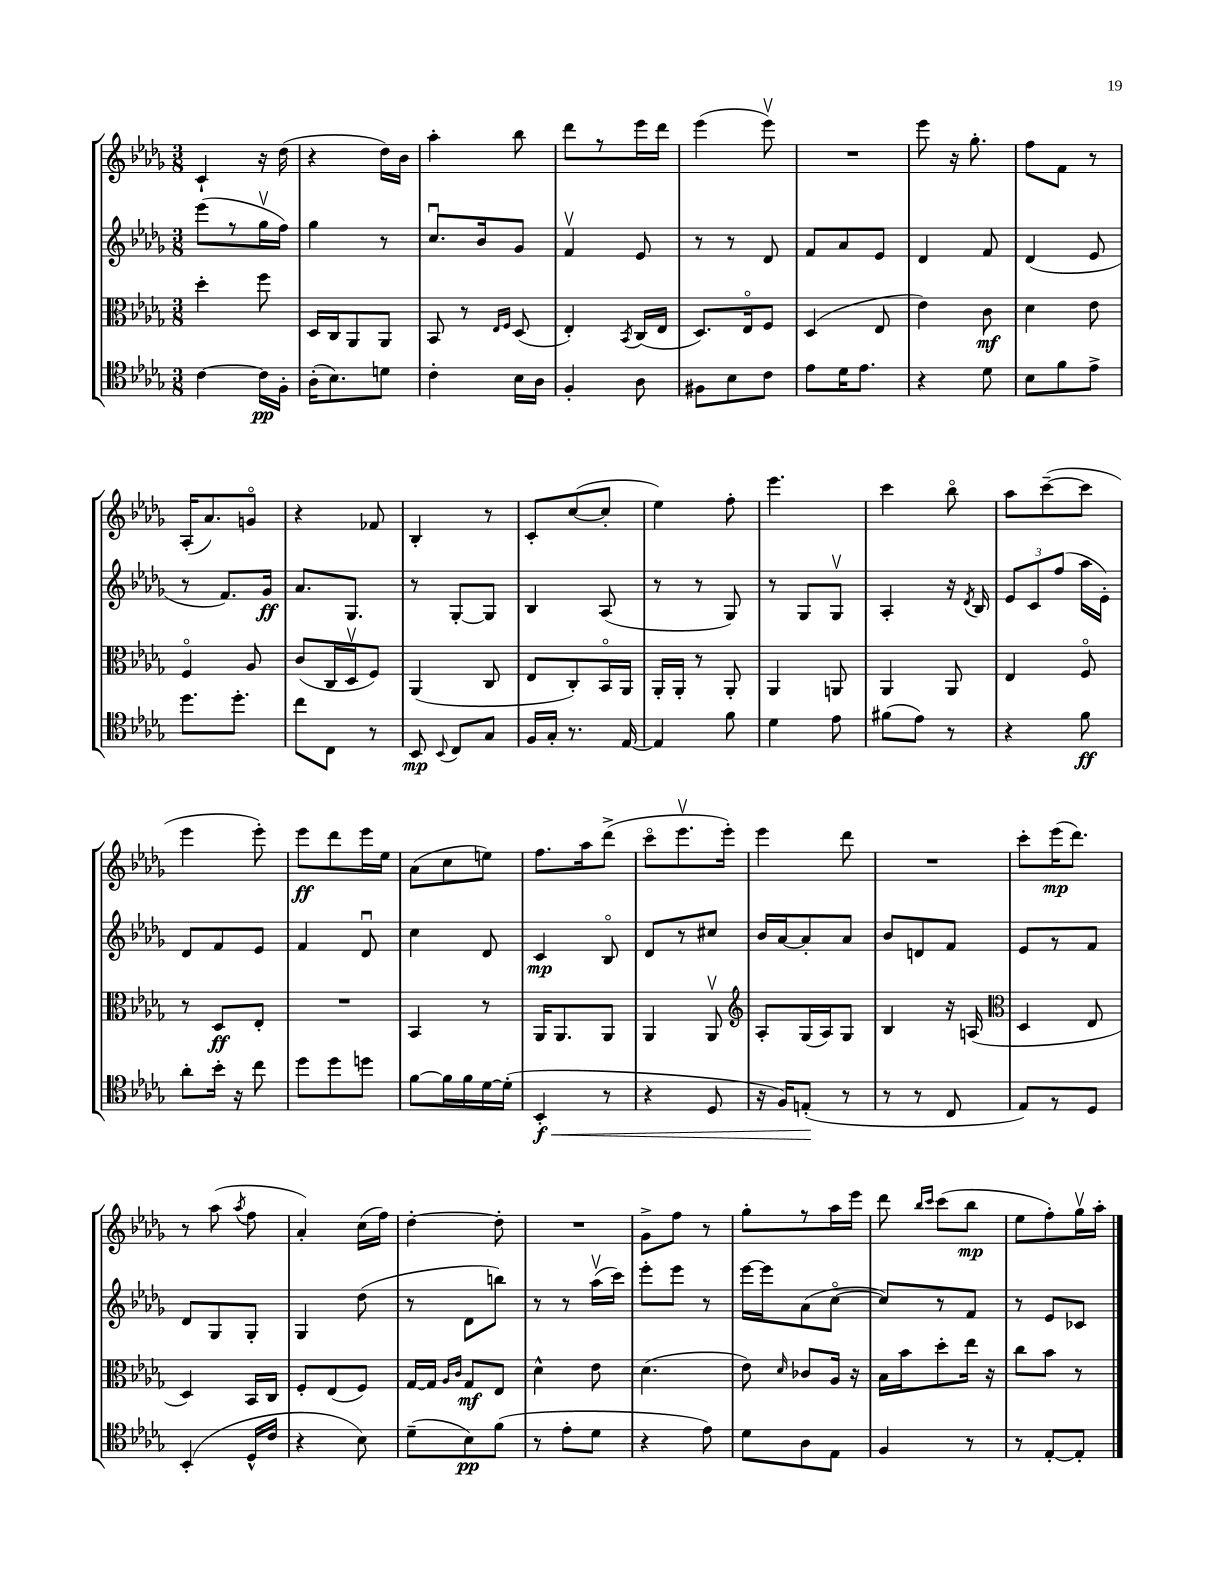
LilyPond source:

<<
\new StaffGroup <<
\new Staff = "s0" {
    \clef treble \key des \major \numericTimeSignature \time 3/8
    \autoBeamOff c'4-! r16 des''16( |
    r4 des''16[) bes'16] |
    aes''4-. bes''8 |
    des'''8[ r8 ees'''16 des'''16] |
    ees'''4( ees'''8\upbow) |
    R4. |
    ees'''8 r16 ges''8.-. |
    f''8[ f'8] r8 |
    aes16[-.( aes'8.) g'8]\flageolet |
    r4 fes'8 |
    bes4-. r8 |
    c'8[-. c''8~( c''8]-. |
    ees''4) f''8-. |
    ees'''4. |
    c'''4 bes''8\flageolet |
    aes''8[ c'''8~--( c'''8] |
    ees'''4 ees'''8-.) |
    ees'''8[\ff des'''8 ees'''16 ees''16] |
    aes'8[( c''8 e''8]) |
    f''8.[ aes''16 des'''8]->( |
    c'''8[\flageolet ees'''8.\upbow ees'''16]-.) |
    ees'''4 des'''8 |
    R4. |
    c'''8[-. ees'''16\mp( des'''8.]) |
    r8 aes''8( \acciaccatura { aes''8 } f''8 |
    aes'4-.) c''16[( f''16]) |
    des''4~-. des''8-. |
    R4. |
    ges'8[-> f''8] r8 |
    ges''8[-. r8 aes''16 ees'''16] |
    des'''8 \grace { bes''16[ c'''16] } c'''8[( bes''8]\mp |
    ees''8[ f''8-.) ges''16\upbow aes''16]-. \bar "|." |
}
\new Staff = "s1" {
    \clef treble \key des \major \numericTimeSignature \time 3/8
    \autoBeamOff ees'''8[( r8 ges''16\upbow f''16]) |
    ges''4 r8 |
    c''8.[\downbow bes'16 ges'8] |
    f'4\upbow ees'8 |
    r8 r8 des'8 |
    f'8[ aes'8 ees'8] |
    des'4 f'8 |
    des'4( ees'8 |
    r8 f'8.[) ges'16]\ff |
    aes'8.[ ges8.] |
    r8 ges8[~-. ges8] |
    bes4 aes8( |
    r8 r8 ges8) |
    r8 ges8[ ges8]\upbow |
    aes4-. r16 \acciaccatura { des'8 } bes16 |
    \tuplet 3/2 { ees'8[ c'8 f''8]( } aes''16[ ees'16]-.) |
    des'8[ f'8 ees'8] |
    f'4 des'8\downbow |
    c''4 des'8 |
    c'4\mp bes8\flageolet |
    des'8[ r8 cis''8] |
    bes'16[ aes'16~ aes'8-. aes'8] |
    bes'8[ d'8 f'8] |
    ees'8[ r8 f'8] |
    des'8[ ges8 ges8]-. |
    ges4 des''8( |
    r8 des'8[ b''8]) |
    r8 r8 aes''16[\upbow( c'''16]) |
    ees'''8[-. ees'''8] r8 |
    ees'''16[~ ees'''16 aes'8( c''8]~\flageolet |
    c''8[) r8 f'8] |
    r8 ees'8[ ces'8] \bar "|." |
}
\new Staff = "s2" {
    \clef alto \key des \major \numericTimeSignature \time 3/8
    \autoBeamOff des''4-. f''8 |
    des16[ c16 aes,8 aes,8] |
    bes,8 r8 \grace { ees16[ f16] } des8( |
    ees4-.) \acciaccatura { bes,8 } c16[( ees16] |
    des8.[) ees16\flageolet f8] |
    des4( ees8 |
    ees'4) c'8\mf |
    des'4 ees'8 |
    f4\flageolet aes8 |
    c'8[( c16 des16\upbow f8]) |
    aes,4( c8 |
    ees8[ c8-.) bes,16\flageolet aes,16] |
    aes,16[-. aes,16]-. r8 aes,8-. |
    aes,4 a,8 |
    aes,4 aes,8 |
    ees4 f8\flageolet |
    r8 des8[\ff ees8]-. |
    R4. |
    bes,4 r8 |
    aes,16[ aes,8. aes,8] |
    aes,4 aes,8\upbow |
    \clef treble aes8[-. ges16( aes16) ges8] |
    bes4 r16 a16( |
    \clef alto des4 ees8 |
    des4) bes,16[ c16] |
    f8[-. ees8( f8]) |
    ges16[~ ges16] \grace { aes16[ c'16] } ges8[\mf ees8] |
    des'4-^ ees'8 |
    des'4.( |
    ees'8) \grace { des'16 } ces'8[ aes16] r16 |
    bes16[ bes'16 des''8-. ees''16] r16 |
    c''8[ bes'8] r8 \bar "|." |
}
\new Staff = "s3" {
    \clef tenor \key des \major \numericTimeSignature \time 3/8
    \autoBeamOff c'4~ c'16[\pp f16]-. |
    aes16[-.( bes8.) d'8] |
    c'4-. bes16[ aes16] |
    f4-. aes8 |
    fis8[ bes8 c'8] |
    ees'8[ des'16 ees'8.] |
    r4 des'8 |
    bes8[ f'8 ees'8]-> |
    des''8.[ des''8.]-. |
    c''8[ c8] r8 |
    bes,8\mp \appoggiatura { bes,8 } c8[ ges8] |
    f16[ ges16]-. r8. ees16~ |
    ees4 f'8 |
    des'4 ees'8 |
    fis'8[( ees'8]) r8 |
    r4 f'8\ff |
    aes'8[-. bes'16]-. r16 c''8 |
    des''8[ des''8 d''8] |
    f'8[~ f'16 f'16 des'16~ des'16]-.( |
    bes,4-.\f\< r8 |
    r4 des8 |
    r16 f16[) e8]-.\!( r8 |
    r8 r8 c8 |
    ees8[) r8 des8] |
    bes,4-.( des16[-^ c'16] |
    r4 bes8) |
    des'8[--( bes8\pp) f'8]( |
    r8 ees'8[-. des'8] |
    r4 ees'8) |
    des'8[ aes8 ees8] |
    f4 r8 |
    r8 ees8[~-. ees8]-. \bar "|." |
}
>>
>>
\layout { \context { \Score \remove "Bar_number_engraver" } }
